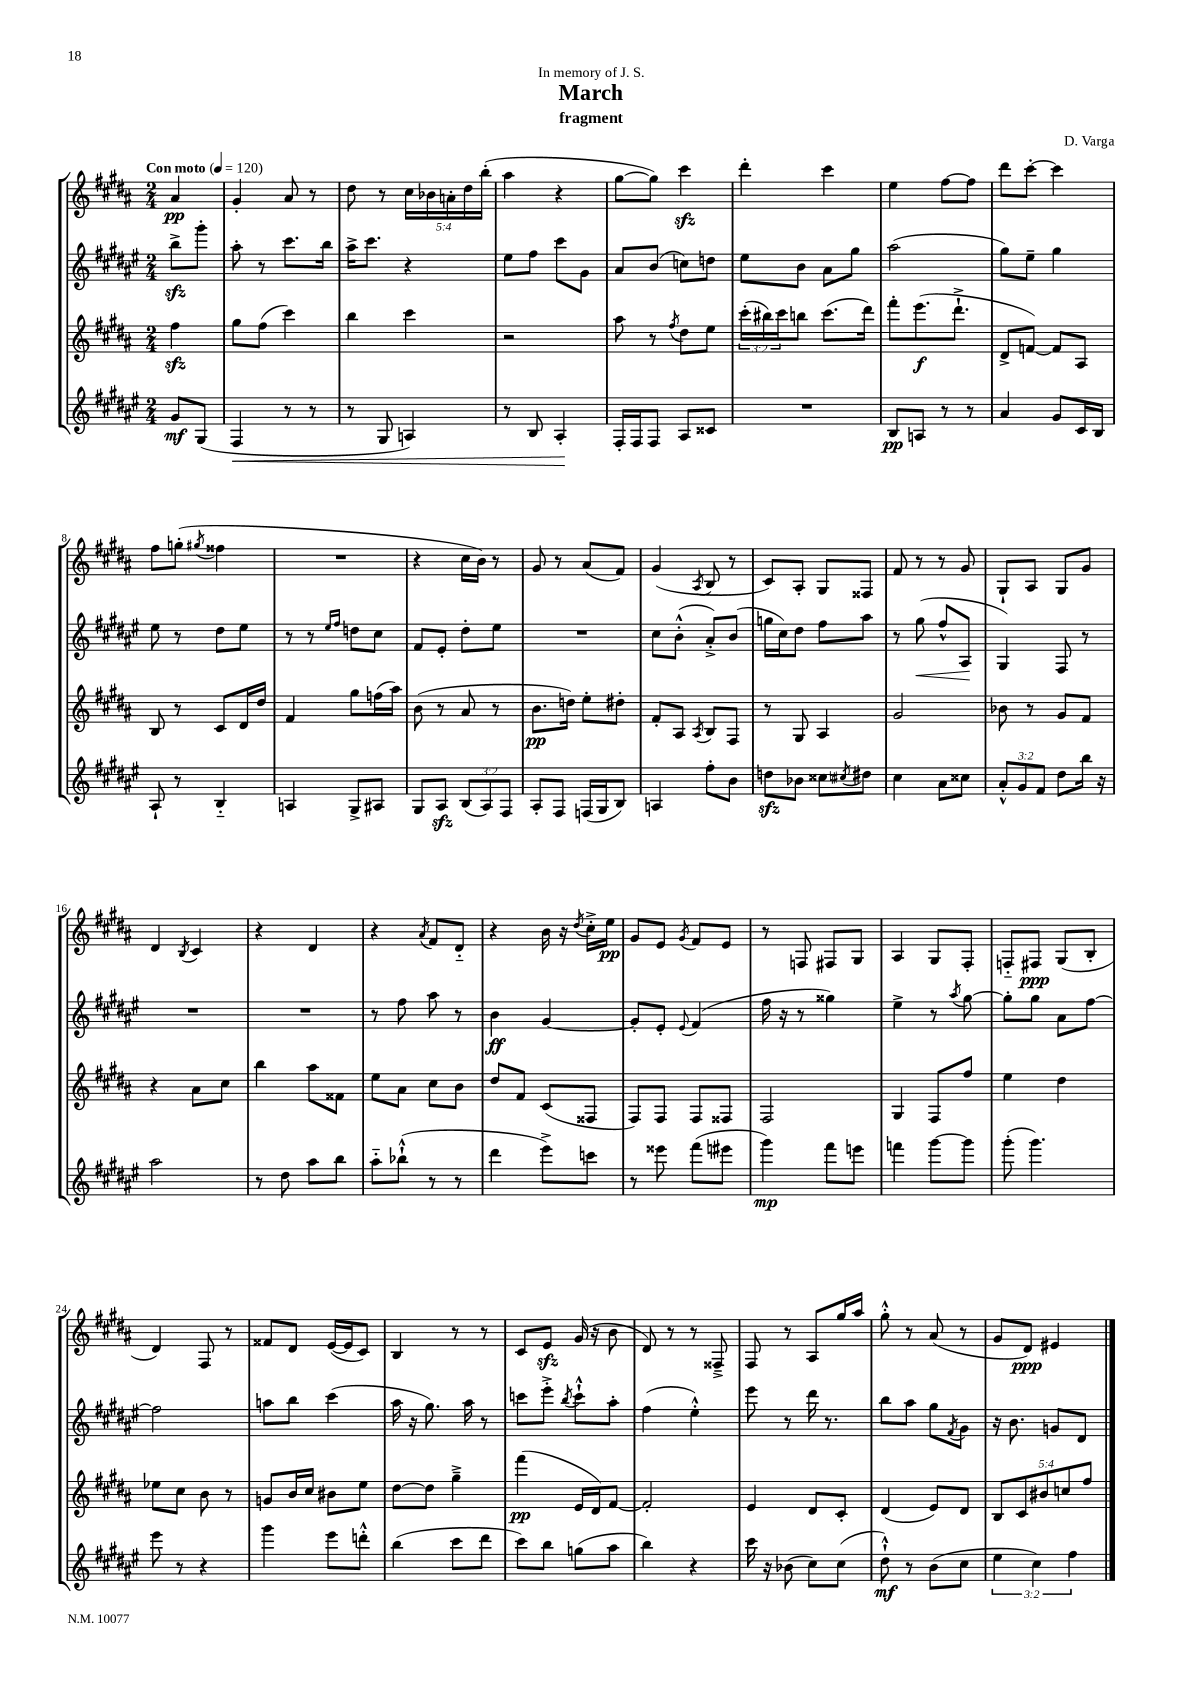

**kern	**kern	**kern	**kern
*staff4	*staff3	*staff2	*staff1
*clefG2	*clefG2	*clefG2	*clefG2
*k[f#c#g#d#a#e#]	*k[f#c#g#d#a#]	*k[f#c#g#d#a#e#]	*k[f#c#g#d#a#]
*M2/4	*M2/4	*M2/4	*M2/4
*MM120	*MM120	*MM120	*MM120
8g#/L	4ff#\	8bb^\L	4a#/
(8G#/J	.	8ggg#'\J	.
=	=	=	=
4F#/	8gg#\L	8aa#'\	4g#'/
.	(8ff#\J	8r	.
8r	4ccc#\)	8.ccc#\L	8a#/
8r	.	.	8r
.	.	16bb\Jk	.
=	=	=	=
8r	4bb\	16aa#^\LK	8dd#\
.	.	8.ccc#\J	.
8G#/	.	.	8r
4A/)	4ccc#\	4r	20cc#\LL
.	.	.	20b-\
.	.	.	20a'\
.	.	.	20dd#\
.	.	.	(20bb'\JJ
=	=	=	=
8r	2r	8ee#\L	4aa#\
8B/	.	8ff#\J	.
4A#'/	.	8ccc#\L	4r
.	.	8g#\J	.
=	=	=	=
16F#'/LL	8aa#\	8a#/L	[8gg#\L
16F#/J	.	.	.
8F#/J	8r	(8b/J	8gg#\]J)
.	8qff#/	.	.
8A#/L	8dd#\L	8cc\L)	4ccc#\
8c##/J	8ee\J	8dd\J	.
=	=	=	=
2r	(24ccc#'\LL	8ee#\L	4ddd#'\
.	24bb#\)	.	.
.	24ccc#\J	.	.
.	8bb\J	8b\J	.
.	(8.ccc#\L	8a#\L	4ccc#\
.	.	8gg#\J	.
.	16ddd#\Jk)	.	.
=	=	=	=
8B/L	8fff#'\L	(2aa#\	4ee\
8A/J	(8.eee\	.	.
8r	.	.	[8ff#\L
.	8.ddd#`^\J	.	.
8r	.	.	8ff#\]J
=	=	=	=
4a#/	8d#^/L	8gg#\L)	8ddd#\L
.	[8f/J)	8ee#~\J	[8ccc#'\J
8g#/L	8f/]L	4gg#\	4ccc#\]
16c#/L	8A#/J	.	.
16B/JJ	.	.	.
=	=	=	=
8A#`/	8B/	8ee#\	8ff#\L
8r	8r	8r	(8gg'\J
.	.	.	8qgg#/
4B'~/	8c#/L	8dd#\L	4ff##\
.	16d#/L	8ee#\J	.
.	16dd#/JJ	.	.
=	=	=	=
4A/	4f#/	8r	2r
.	.	8r	.
.	.	16qqee#/LL	.
.	.	16qqff#/JJ	.
8G#^/L	8gg#\L	8dd\L	.
8A#/J	(16ff\L	8cc#\J	.
.	16aa#\JJ)	.	.
=	=	=	=
8G#/L	(8b\	8f#/L	4r
8A#/J	8r	8e#'/J	.
(12B/L	8a#/	8dd#'\L	16cc#\LL
.	.	.	16b\JJ)
12A#/)	.	.	.
.	8r	8ee#\J	8r
12F#/J	.	.	.
=	=	=	=
8A#'/L	8.b\L	2r	8g#/
8F#/J	.	.	8r
.	16dd\Jk)	.	.
(16F/LL	8ee'\L	.	(8a#/L
16G#/J	.	.	.
8B/J)	8dd#'\J	.	8f#/J)
=	=	=	=
4A/	8f#'/L	8cc#\L	(4g#/
.	8A#/J	(8b'^^\J	.
.	8qA#/	.	8qA#/
8ff#'\L	8B/L	8a#'^/L)	8B/
8b\J	8F#/J	(8b/J	8r
=	=	=	=
8dd\L	8r	16gg\LL	8c#/L)
.	.	16cc#\J)	.
8b-\J	8G#/	8dd#\J	8A#'/J
8cc##\L	4A#/	8ff#\L	8G#/L
8qcc#/	.	.	.
8dd#\J	.	8aa#\J	8F##/J
=	=	=	=
4cc#\	2g#/	8r	8f#/
.	.	(8gg#\	8r
8a#\L	.	8ff#^^/L	8r
8cc##\J	.	8A#/J	8g#/
=	=	=	=
12a#'^^/L	8b-\	4G#/)	8G#`/L
12g#/	.	.	.
.	8r	.	8A#/J
12f#/J	.	.	.
8dd#\L	8g#/L	8F#/	8G#/L
16bb\Jk	8f#/J	8r	8g#/J
16r	.	.	.
=	=	=	=
2aa#\	4r	2r	4d#/
.	.	.	8qB/
.	8a#\L	.	4c#/
.	8cc#\J	.	.
=	=	=	=
8r	4bb\	2r	4r
8dd#\	.	.	.
8aa#\L	8aa#\L	.	4d#/
8bb\J	8f##\J	.	.
=	=	=	=
8aa#'~\L	8ee\L	8r	4r
(8bb-`^^\J	8a#\J	8ff#\	.
.	.	.	8qa#/
8r	8cc#\L	8aa#\	8f#/L
8r	8b\J	8r	8d#'~/J
=	=	=	=
4ddd#\	8dd#/L	4b\	4r
.	8f#/J	.	.
8eee#^\L)	(8c#/L	[4g#/	16b\
.	.	.	16r
.	.	.	8qdd#/
8ccc\J	8F##/J	.	16cc#'^\LL
.	.	.	16ee\JJ
=	=	=	=
8r	8F#/L)	8g#'/]L	8g#/L
8eee##\	8F#/J	8e#'/J	8e/J
.	.	8qqe#/	8qg#/
(8fff#\L	8F#/L	(4f#/	8f#/L
8eee#\J	8F##/J	.	8e/J
=	=	=	=
4ggg#\)	2F#/	16ff#\	8r
.	.	16r	.
.	.	8r	8F/
8fff#\L	.	4gg##\)	8F#/L
8eee\J	.	.	8G#/J
=	=	=	=
4fff\	4G#/	4ee#^\	4A#/
[8ggg#\L	8F#/L	8r	8G#/L
.	.	8qaa#/	.
8ggg#\]J	8ff#/J	[8gg#\	8F#'/J
=	=	=	=
(8ggg#'\	4ee\	8gg#'\]L	8F'~/L
4.ggg#\)	.	8gg#\J	8F#/J
.	4dd#\	8a#\L	(8G#/L
.	.	[8ff#\J	8B'/J
=	=	=	=
8eee#\	8ee-\L	2ff#\]	4d#/)
8r	8cc#\J	.	.
4r	8b\	.	8F#/
.	8r	.	8r
=	=	=	=
4ggg#\	8g/L	8aa\L	8f##/L
.	16b/L	8bb\J	8d#/J
.	16cc#/JJ	.	.
8eee#\L	8b#\L	(4ccc#\	([16e/LL
.	.	.	16e/]J
8ddd'^^\J	8ee\J	.	8c#/J)
=	=	=	=
(4bb\	[8dd#\L	16aa#\	4B/
.	.	16r	.
.	8dd#\]J	8.gg#\)	.
8ccc#\L	4gg#~^\	.	8r
.	.	16aa#\	.
8ddd#\J	.	8r	8r
=	=	=	=
8ccc#\L)	(4fff#\	8ccc\L	8c#/L
8bb\J	.	8eee#'^\J	8e/J
.	.	8qbb/	.
(8gg\L	16e/LL	8ccc`^^\L	(16g#/
.	16d#/J)	.	16r
8aa#\J	[8f#/J	8aa#'\J	8b\
=	=	=	=
4bb\)	2f#'/]	(4ff#\	8d#/)
.	.	.	8r
4r	.	4ee#'^^\)	8r
.	.	.	8F##~^/
=	=	=	=
16ccc#\	4e/	8eee#\	8F#/
16r	.	.	.
(8b-\	.	8r	8r
8cc#\L)	8d#/L	16ddd#\	8A#/L
.	.	8.r	.
(8cc#\J	8c#'/J	.	16gg#/L
.	.	.	16aa#/JJ
=	=	=	=
8dd#`^^\)	(4d#/	8bb\L	8gg#'^^\
8r	.	8aa#\J	8r
(8b\L	8e/L)	8gg#\L	(8a#/
.	.	8qf#/	.
8cc#\J	8d#/J	8g#\J	8r
=	=	=	=
6ee#\	10B/L	16r	8g#/L
.	.	8.b\	.
.	10c#/	.	.
.	.	.	8d#/J)
6cc#\)	.	.	.
.	10b#/	.	.
.	.	8g/L	4e#/
.	10cc/	.	.
6ff#\	.	.	.
.	.	8d#/J	.
.	10ff#/J	.	.
==	==	==	==
*-	*-	*-	*-
